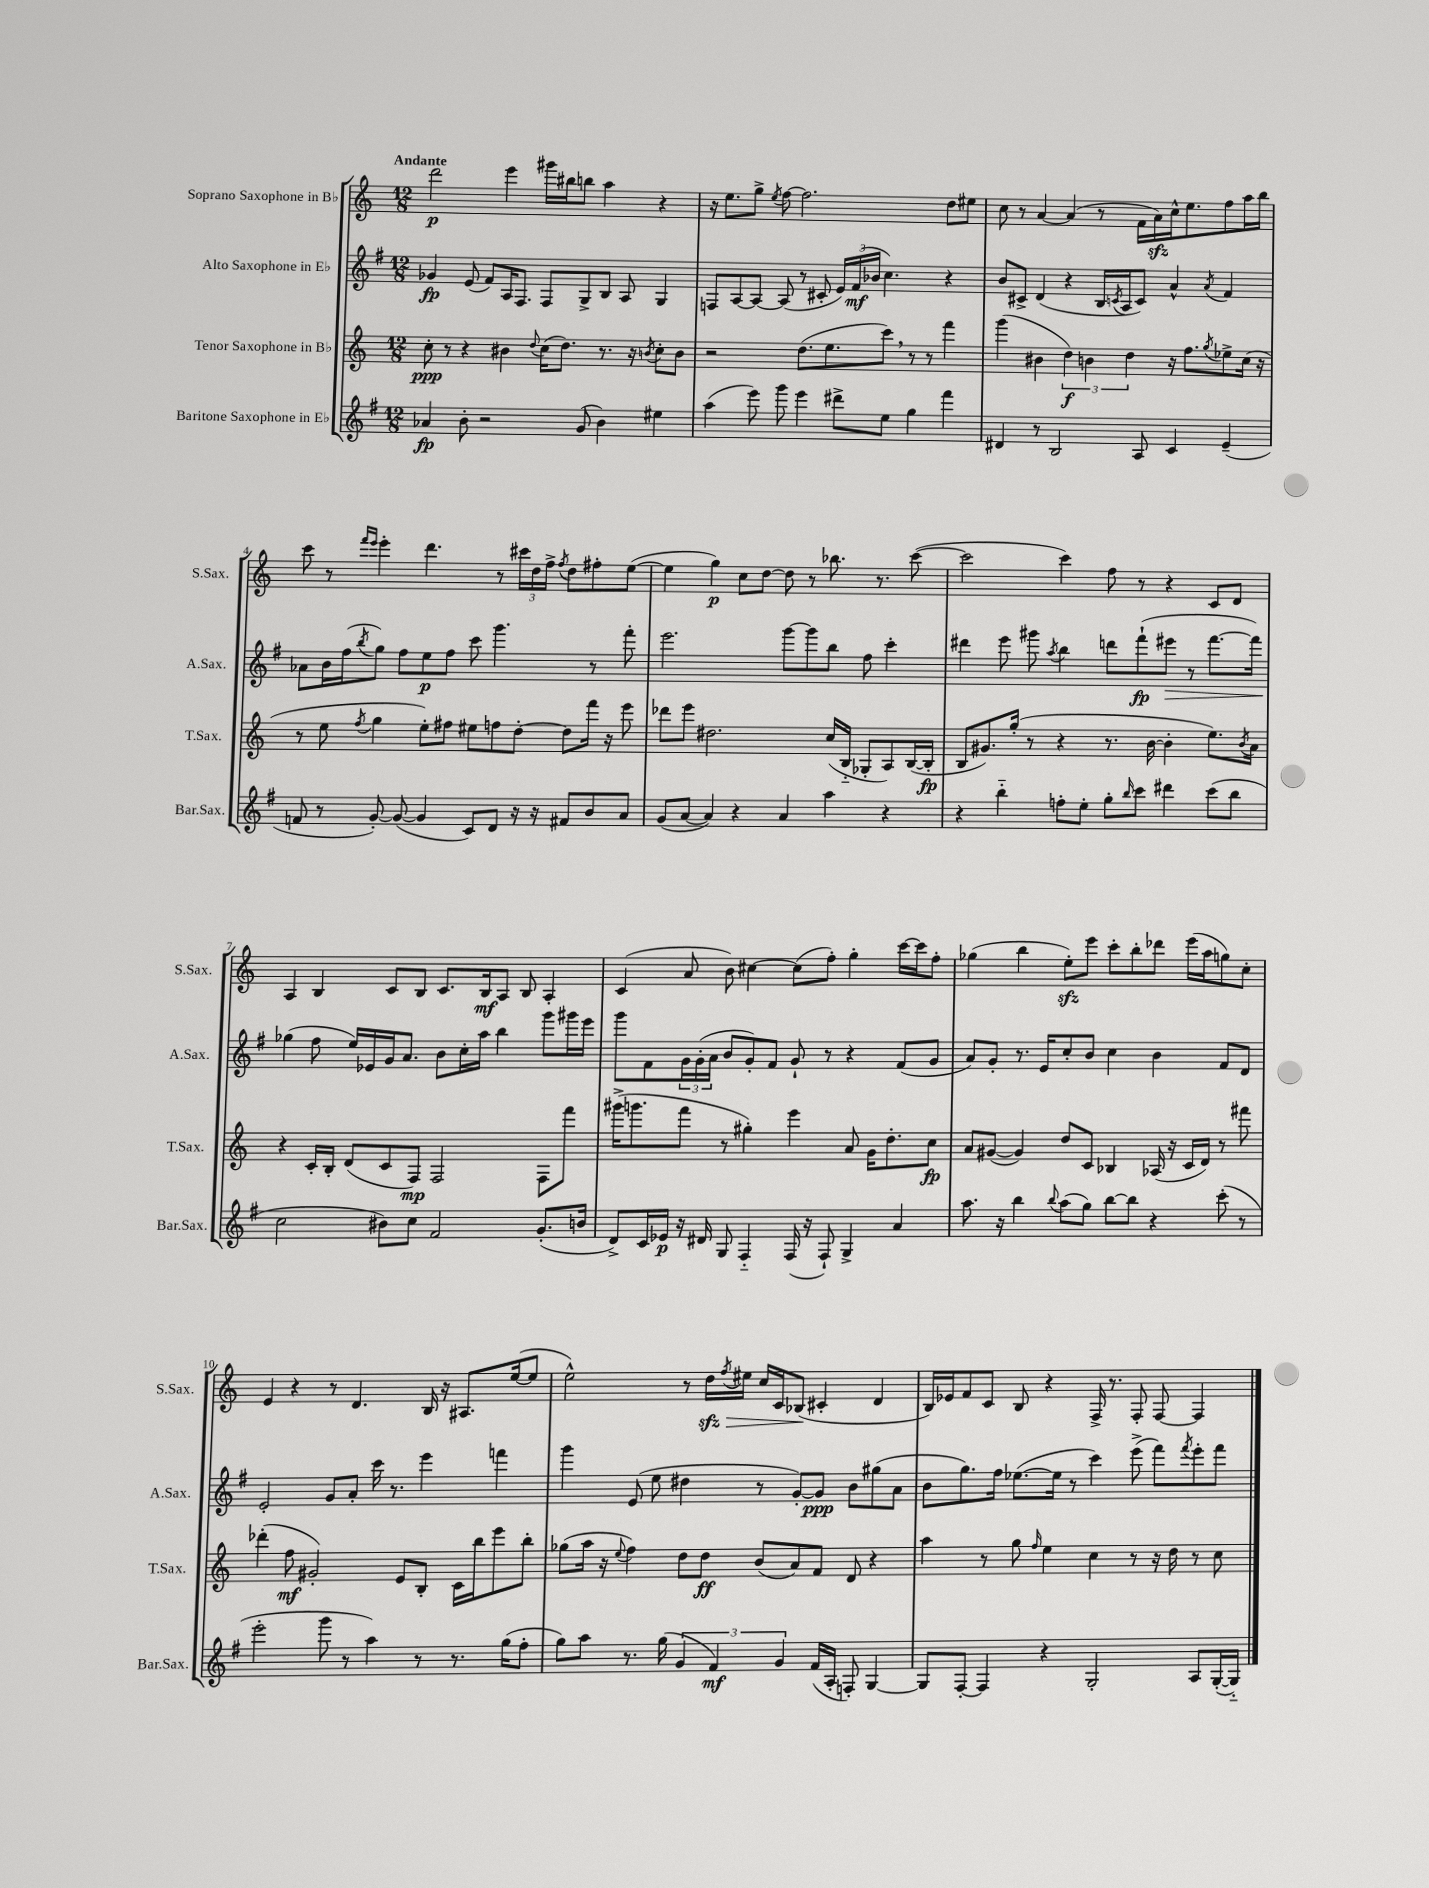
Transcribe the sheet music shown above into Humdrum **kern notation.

**kern	**kern	**kern	**kern
*staff4	*staff3	*staff2	*staff1
*clefG2	*clefG2	*clefG2	*clefG2
*k[f#]	*k[]	*k[f#]	*k[]
*M12/8	*M12/8	*M12/8	*M12/8
4a-/	8cc'\	4g-/	2ddd\
.	8r	.	.
8b'\	4r	(8e/	.
2r	.	8f#/L)	.
.	4b#\	16A/K	4eee\
.	.	8.F#/J	.
.	8qqdd/	.	.
.	(16cc\LK	8F#/L	16ggg#\LL
.	8.dd\J)	.	16bb#\J
(8g/	.	8G^/	8bb\J
4b\)	8.r	8B/J	4aa\
.	.	8A/	.
.	16r	.	.
.	8qb/	.	.
4ee#\	8cc'\L	4G/	4r
.	8b\J	.	.
=	=	=	=
(4aa\	2r	8F/L	16r
.	.	.	8.ee\L
.	.	[8A/	.
8eee\)	.	8A/_J	8gg^\J
.	.	.	8qee/
8ggg\	.	(8A/]	[8ff\
4eee\	(8.dd\L	8r	2.ff\]
.	.	8c#'/	.
.	8.ee\	.	.
8ddd#^\L	.	24e/LL)	.
.	.	(24f#/	.
.	.	24b-/JJ	.
8ee\J	8ccc\J)	4.cc\)	.
4gg\	8r	.	.
.	8r	.	.
4fff#\	4fff\	4r	8dd\L
.	.	.	8ee#\J
=	=	=	=
4d#/	(4ggg\	8b/L	8cc\
.	.	8c#^/J	8r
8r	4b#\	(4d/	[4a/
2B/	.	.	.
.	6dd\)	4r	(4a/]
.	6b\	.	.
.	.	16B/LL	8r
.	.	8qc/	.
.	.	16A/J	.
.	6dd\	.	.
8A/	.	8c/J)	16f\LL
.	.	.	16a\)
4c/	16r	4a^^/	16cc^^\J
.	8.ff\L	.	8.ee\
.	8qgg/	8qa/	.
(4e~/	8ee-^\	4f#/	8ff\
.	(16cc\Jk	.	16aa\L
.	16r	.	16bb\JJ
=	=	=	=
8f/	8r	8a-\L	8ccc\
8r	8ee\	16b\L	8r
.	.	(16ff#\J	.
.	.	.	16qqfff/LL
.	8qff/	8qbb/	16qqeee/JJ
[8g'/)	4gg\	8gg\J)	4eee'\
(8g/_	.	8ff#\L	.
4g/]	8ee'\L)	8ee\	4.ddd\
.	8ff#\J	8ff#\J	.
8c/L)	8ee#\L	8ccc\	.
8d/J	8ff\	4.ggg\	8r
16r	[8dd'\J	.	24ccc#\LL
.	.	.	24dd\
16r	.	.	.
.	.	.	24ff^\JJ
.	.	.	8qff/
8f#/L	8dd\]L	.	8dd\L
8b/	16fff\Jk	8r	8ff#'\
.	16r	.	.
8a/J	8eee\	8fff#'\	([8ee\J
=	=	=	=
(8g/L	8ddd-\L	2.eee\	4ee\]
[8a/J	8eee\J	.	.
4a/])	2.dd#\	.	4gg\)
4r	.	.	8cc\L
.	.	.	[8dd\J
4a/	.	[8ggg\L	8dd\]
.	.	8ggg\]	8r
4aa\	(16cc/LL	8bb\J	8.bb-\
.	16B'~/JJ	.	.
.	8G-'/L	8ff#\	.
.	.	.	8.r
4r	8A/)	4ccc'\	.
.	([16B/L	.	([8ccc\
.	16B'/]JJ	.	.
=	=	=	=
4r	8B/L	4ddd#\	2ccc\]
.	8.g#/)	.	.
4bb'~\	.	8eee\	.
.	(16gg'/Jk	.	.
.	8r	8ggg#\	.
.	.	8qaa/	.
8ff'\L	4r	4bb\	4ccc\)
8ee'\J	.	.	.
8gg'\L	8.r	8ddd\L	8ff\
16qqbb/	.	.	.
8ccc\J	.	(8fff#`\	8r
.	[16b\	.	.
4ddd#\	4b'\]	8eee#\J	4r
.	.	8r	.
(8ccc\L	8.ee\L)	[8.fff#\L	8c/L
8bb\J	.	.	8d/J
.	8qb/	.	.
.	16a\Jk	16fff#\]Jk)	.
=	=	=	=
2cc\	4r	(4gg-\	4A/
.	16c'/LL	8ff#\	4B/
.	16B'/JJ	.	.
.	(8d/L	16ee/LL)	.
.	.	16e-/	.
8b#\L)	8c/	16g/J	8c/L
.	.	8.a/J	.
8cc\J	8F/J)	.	8B/J
2f#/	2F/	8b\L	8.c/L
.	.	16cc'\L	.
.	.	16aa\JJ	16B/k
.	.	4bb\	8A/J
.	.	.	8B/
(8.g'/L	8F\L	8ggg\L	4A'/
.	8fff\J	16ggg#\L	.
16b/Jk	.	16eee\JJ	.
=	=	=	=
8d^/L)	(16ggg#^\LK	8ggg\L	(4c/
.	8.ggg\	.	.
16c/L	.	8f#\	.
16e-/JJ	.	.	.
16r	8fff\J	24g\L	8a/
.	.	(24g'\	.
16d#/	.	.	.
.	.	24a\JJ	.
8G/	8r	8b/L	8b\)
4F#'~/	4gg#'\)	8g'/)	[4cc#\
.	.	8f#/J	.
(16F#/	4eee\	8g`/	(8cc#\]L
16r	.	.	.
8F#`/)	.	8r	8ff'\J)
4G^/	8a/	4r	4gg'\
.	16g\LK	.	.
.	8.dd'\	.	.
4a/	.	(8f#/L	[16ccc\LL
.	.	.	16ccc\]J
.	8cc\J	8g/J	8ff'\J
=	=	=	=
8.aa\	8a/L	8a/L)	(4gg-\
.	([8g#/J	8g'/J	.
16r	.	.	.
4bb\	4g#/])	8.r	4bb\
.	.	16e/LK	.
8qqbb/	.	.	.
(8aa\L	8dd/L	8cc'/	8ee'\L)
8gg\J)	8c/J	8b/J	8eee\J
[8bb\L	4B-/	4cc\	8ccc'\L
8bb\]J	.	.	8bb'\
4r	(16A-/	4b\	8ddd-\J
.	16r	.	.
.	16c/LL	.	(16eee\LL
.	16d/JJ)	.	16aa\J
(8ccc'\	8r	8f#/L	8gg\)
8r	8fff#\	8d/J	8cc'\J
=	=	=	=
2eee'\	(4ddd-'\	2e'/	4e/
.	8ff\	.	4r
.	2g#'/)	.	.
8ggg\	.	8g/L	8r
8r	.	8a'/J	4.d/
4aa\)	.	16ccc\	.
.	.	8.r	.
.	8e/L	.	.
8r	8B'/J	4eee\	16B/
.	.	.	16r
8.r	16c\LL	.	8.A#/L
.	16bb\J	.	.
.	8eee\	4fff\	.
(16gg\LK	.	.	([16ee/k
8ff#'\J	8bb'\J	.	8ee/]J
=	=	=	=
8gg\L)	(8gg-\L	4ggg\	2ee^^\)
8aa\J	16aa\Jk	.	.
.	16r	.	.
.	8qqee/	.	.
8.r	4ff\)	(8e/	.
.	.	8ee\	.
(16gg\	.	.	.
6g/	8dd\L	4dd#\	8r
.	8dd\J	.	16dd\LL
6f#/)	.	.	.
.	.	.	8qff/
.	.	.	16ee#\JJ
.	(8b/L	8r	16cc/LL
.	.	.	16c/J
6g/	.	.	.
.	8a/)	[8g'/L)	(8B-/J
(16f#/LL	8f/J	8g/]J	4c#'/
16A'/JJ	.	.	.
8F'/)	8d/	8b\L	.
[4G/	4r	(8gg#\	4d/
.	.	8a\J	.
=	=	=	=
8G/]L	4aa\	8b\L	16B/LL)
.	.	.	16e-/J
[8F#'/J	.	8.gg\)	8f/
4F#/]	8r	.	8c/J
.	.	16ff#\Jk	.
.	8gg\	([8.ee-\L	8B/
.	16qqff/	.	.
4r	4ee\	.	4r
.	.	16ee-\]Jk	.
.	.	8r	.
2G'/	4cc\	4ccc\)	16F^/
.	.	.	8.r
.	8r	(8eee^\	8F'/
.	16r	8fff#\L)	[8F/
.	16dd\	.	.
.	.	8qfff#/	.
8A/L	8r	8eee'\	4F/]
([16G'/L	8cc\	8fff#\J	.
16G'~/]JJ)	.	.	.
==	==	==	==
*-	*-	*-	*-
